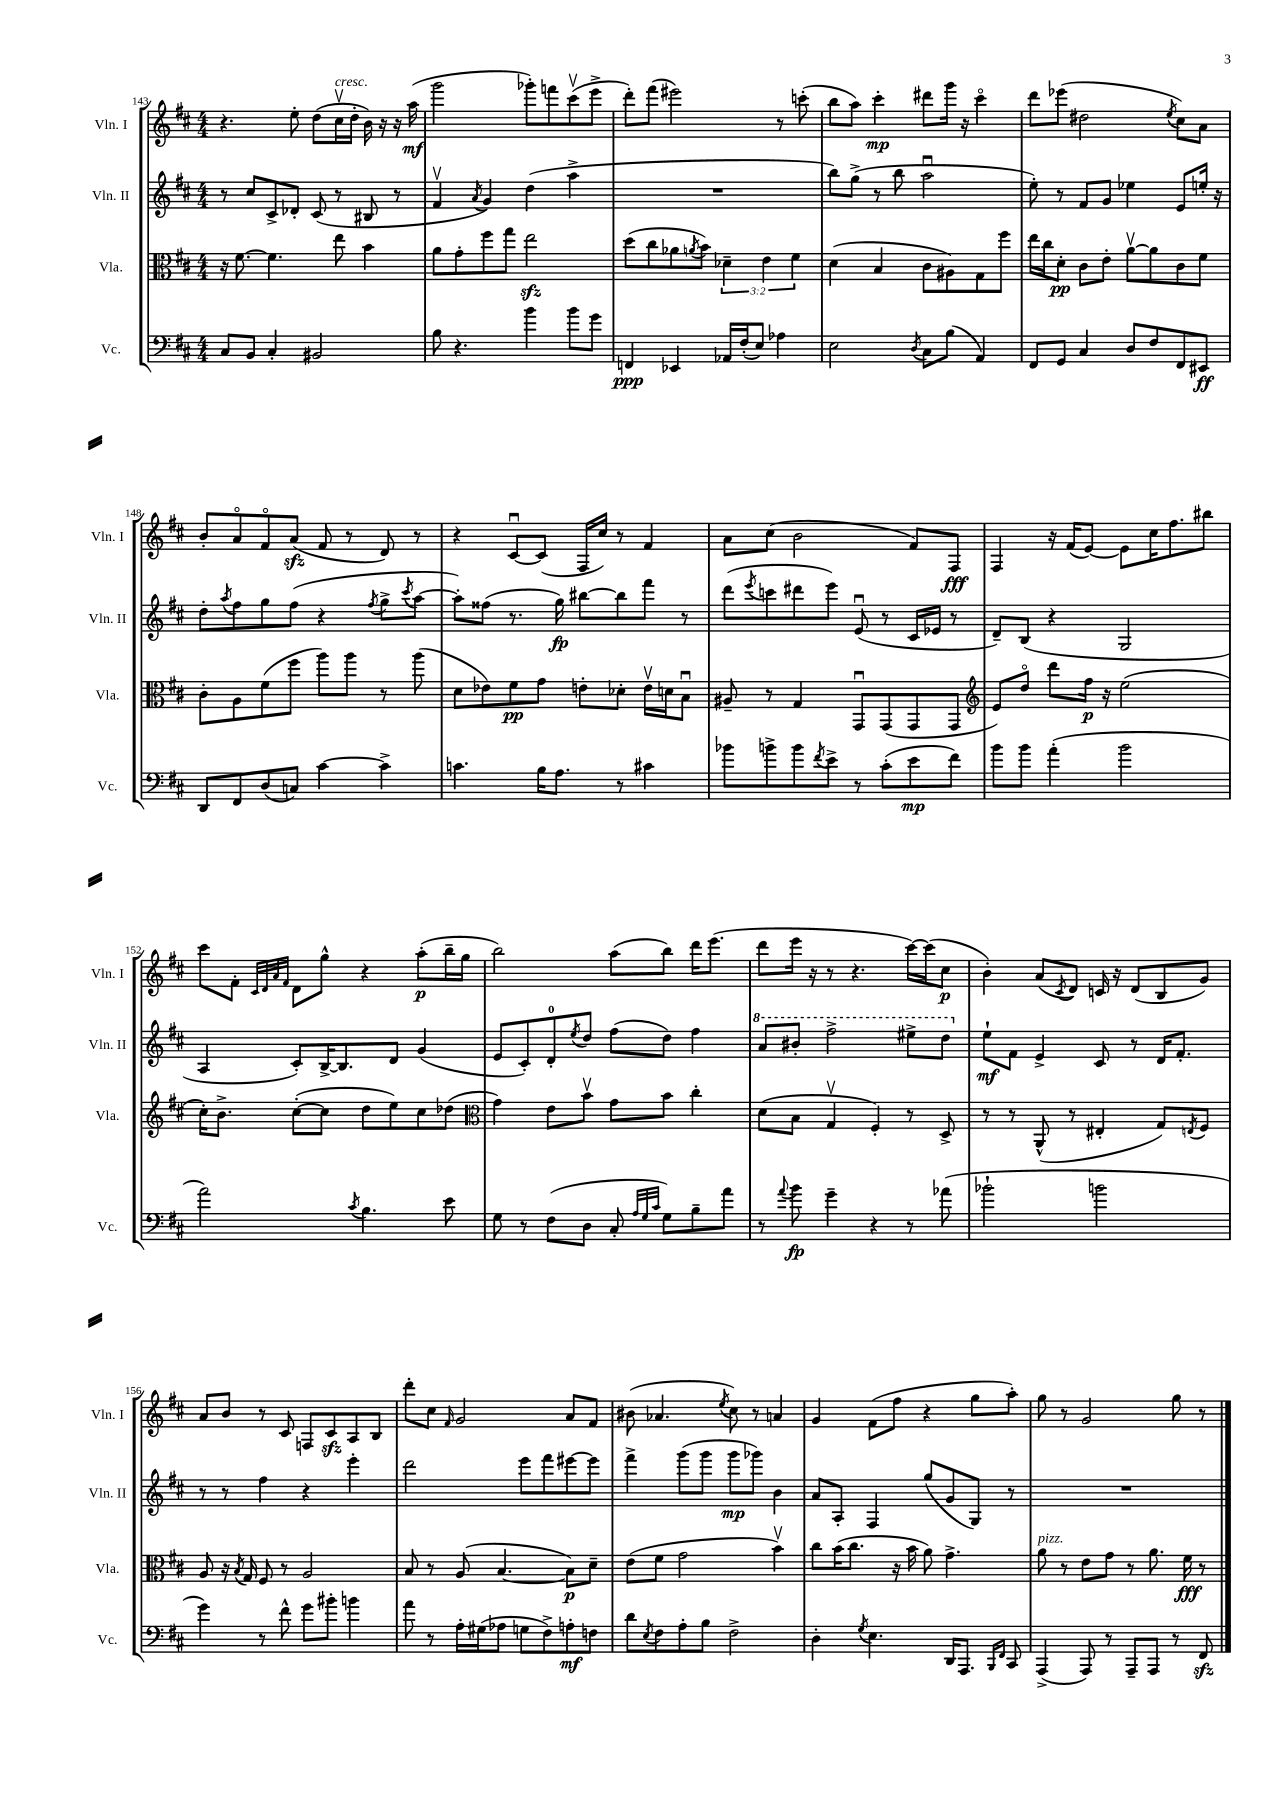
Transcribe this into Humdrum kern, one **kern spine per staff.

**kern	**dynam	**kern	**dynam	**kern	**dynam	**kern	**dynam
*part4	*part4	*part3	*part3	*part2	*part2	*part1	*part1
*staff4	*staff4	*staff3	*staff3	*staff2	*staff2	*staff1	*staff1
*I"Vc.	*	*I"Vla.	*	*I"Vln. II	*	*I"Vln. I	*
*I'Vc.	*	*I'Vla.	*	*I'Vln. II	*	*I'Vln. I	*
*clefF4	*	*clefC3	*	*clefG2	*	*clefG2	*
*k[f#c#]	*	*k[f#c#]	*	*k[f#c#]	*	*k[f#c#]	*
*M4/4	*	*M4/4	*	*M4/4	*	*M4/4	*
=143	=143	=143	=143	=143	=143	=143	=143
8C#/L	.	16r	.	8r	.	4.r	.
.	.	[8.f#\	.	.	.	.	.
8BB/J	.	.	.	8cc#/L	.	.	.
4C#'/	.	4.f#\]	.	8c#^/	.	.	.
.	.	.	.	8d-X'/J	.	8ee'\	.
2BB#X/	.	.	.	(8c#/	.	(8dd\L	.
!	!	!	!	!	!	!LO:TX:a:i:t=cresc.	!
.	.	8ee\	.	8r	.	16cc#v\L	.
.	.	.	.	.	.	16dd'\JJ	.
.	.	4b\	.	8B#X/	.	16b\)	.
.	.	.	.	.	.	16r	.
.	.	.	.	8r	.	16r	.
.	.	.	.	.	.	(16aa\	mf
=144	=144	=144	=144	=144	=144	=144	=144
8B\	.	8a\L	.	4f#v/	.	2ggg\	.
4.r	.	8g'\	.	.	.	.	.
.	.	.	.	8qa/	.	.	.
.	.	8ff#\	.	4g/)	.	.	.
.	.	8gg\J	.	.	.	.	.
4b\	.	2eezz\	.	(4dd\	.	8ggg-X'\L)	.
.	.	.	.	.	.	8fffn\	.
8b\L	.	.	.	4aa^\	.	(8ccc#v\	.
8g\J	.	.	.	.	.	8eee^\J	.
=145	=145	=145	=145	=145	=145	=145	=145
4FFn/	ppp	(8dd\L	.	1r	.	8ddd'\L)	.
.	.	8cc#\	.	.	.	(8fff#\J	.
4EE-X/	.	8a-X\	.	.	.	2eee#X\)	.
.	.	8qan/	.	.	.	.	.
.	.	8b\J)	.	.	.	.	.
16AA-X/LL	.	6d-X~\	.	.	.	.	.
(16F#'/J	.	.	.	.	.	.	.
8E/J)	.	.	.	.	.	.	.
.	.	6e\	.	.	.	.	.
4A-X\	.	.	.	.	.	8r	.
.	.	6f#\	.	.	.	.	.
.	.	.	.	.	.	(8cccn'\	.
=146	=146	=146	=146	=146	=146	=146	=146
2E\	.	(4d\	.	8bb\L)	.	8bb\L	.
.	.	.	.	(8gg^\J	.	8aa\J)	.
.	.	4B/	.	8r	.	4ccc#'\	mp
.	.	.	.	8bb\	.	.	.
8qD/	.	.	.	.	.	.	.
8C#\L	.	8c#\L	.	2aau\	.	8ddd#X\L	.
(8B\J	.	8A#X\)	.	.	.	16ggg\Jk	.
.	.	.	.	.	.	16r	.
4AA/)	.	8G\	.	.	.	4ccc#\	.
.	.	8ff#\J	.	.	.	.	.
=147	=147	=147	=147	=147	=147	=147	=147
8FF#/L	.	16ee\LL	.	8ee'\)	.	8ddd\L	.
.	.	16cc#\J	.	.	.	.	.
8GG/J	.	8d'\J	pp	8r	.	(8eee-X\J	.
4C#/	.	8c#\L	.	8f#/L	.	2dd#X\	.
.	.	8e'\J	.	8g/J	.	.	.
8D/L	.	[8av\L	.	4ee-X\	.	.	.
8F#/	.	8a\]	.	.	.	.	.
.	.	.	.	.	.	8qee/	.
8FF#/	.	8c#\	.	8e/L	.	8cc#\L)	.
8EE#X/J	ff	8f#\J	.	16een'/Jk	.	8a\J	.
.	.	.	.	16r	.	.	.
!!LO:LB:g=z
=148	=148	=148	=148	=148	=148	=148	=148
8DD/L	.	8c#'\L	.	8dd'\L	.	8b'/L	.
.	.	.	.	8qaa/	.	.	.
8FF#/	.	8A\	.	8ff#\	.	8a/	.
(8D/	.	(8f#\	.	8gg\	.	8f#/	.
8Cn/J)	.	8ff#\J	.	(8ff#\J	.	(8azz/J	.
[4c#\	.	8aa\L)	.	4r	.	8f#/	.
.	.	8aa\J	.	.	.	8r	.
.	.	.	.	8qff#/	.	.	.
4c#^\]	.	8r	.	8gg^\L	.	8d/)	.
.	.	.	.	8qccc#/	.	.	.
.	.	(8aa\	.	[8aa\J	.	8r	.
=149	=149	=149	=149	=149	=149	=149	=149
4.cn\	.	8d\L	.	8aa'\L])	.	4r	.
.	.	8e-X\)	.	(8ff##X\J	.	.	.
.	.	8f#\	pp	8.r	.	[8c#u/L	.
16B\KL	.	8g\J	.	.	.	(8c#/J]	.
8.A\J	.	.	.	16gg\)	fp	.	.
.	.	8en'\L	.	[8bb#X\L	.	16F#/LL	.
.	.	.	.	.	.	16cc#/JJ)	.
8r	.	8d-X'\J	.	8bb#\]	.	8r	.
4c#X\	.	16ev\LL	.	8fff#\J	.	4f#/	.
.	.	16dn\J	.	.	.	.	.
.	.	8Bu\J	.	8r	.	.	.
=150	=150	=150	=150	=150	=150	=150	=150
8b-X\L	.	8A#X~/	.	(8ddd\L	.	8a\L	.
.	.	.	.	8qeee/	.	.	.
8bn^\	.	8r	.	8cccn\	.	(8cc#\J	.
8b\	.	4G/	.	8ddd#X\	.	2b\	.
8qf#/	.	.	.	.	.	.	.
8e^\J	.	.	.	8eee\J)	.	.	.
8r	.	8GGu/L	.	(8eu/	.	.	.
(8c#'\L	.	(8GG/	.	8r	.	.	.
8e\	mp	8GG/	.	16c#/LL	.	8f#/L)	.
.	.	.	.	16e-X/JJ	.	.	.
8f#\J)	.	8GG/J	.	8r	.	8F#/J	fff
=151	=151	=151	=151	=151	=151	=151	=151
*	*	*clefG2	*	*	*	*	*
8b\L	.	8e/L)	.	8d~/L)	.	4F#/	.
8b\J	.	8dd/J	.	(8B/J	.	.	.
(4a'\	.	8ddd\L	.	4r	.	16r	.
.	.	.	.	.	.	(16f#/KL	.
.	.	16ff#\Jk	p	.	.	[8e/J)	.
.	.	16r	.	.	.	.	.
2b\	.	(2ee\	.	2G/	.	8e\L]	.
.	.	.	.	.	.	16cc#\K	.
.	.	.	.	.	.	8.ff#\	.
.	.	.	.	.	.	8bb#X\J	.
!!LO:LB:g=z
=152	=152	=152	=152	=152	=152	=152	=152
2a\)	.	16cc#'\KL)	.	4A/	.	8ccc#\L	.
.	.	8.b^\J	.	.	.	.	.
.	.	.	.	.	.	8f#'\J	.
.	.	.	.	.	.	32qqc#/LLL	.
.	.	.	.	.	.	32qqd/	.
.	.	.	.	.	.	32qqa/	.
.	.	.	.	.	.	32qqf#/JJJ	.
.	.	([8cc#'\L	.	8c#'/L)	.	8d\L	.
.	.	8cc#\J]	.	[16B^/K	.	8gg^^\J	.
.	.	.	.	8.B/]	.	.	.
8qc#/	.	.	.	.	.	.	.
4.B\	.	8dd\L	.	.	.	4r	.
.	.	8ee\)	.	8d/J	.	.	.
.	.	8cc#\	.	(4g/	.	(8aa'\L	p
8e\	.	(8dd-X\J	.	.	.	16bb~\L	.
.	.	.	.	.	.	16gg\JJ	.
=153	=153	=153	=153	=153	=153	=153	=153
*	*	*clefC3	*	*	*	*	*
8G\	.	4g\)	.	8e/L	.	2bb\)	.
8r	.	.	.	8c#'/)	.	.	.
(8F#\L	.	8e\L	.	8d'/	.	.	.
.	.	.	.	8qee/	.	.	.
8D\J	.	8bv\J	.	8dd/J	.	.	.
8C#'/	.	8g\L	.	(8ff#\L	.	(8aa\L	.
32qqA/LLL	.	.	.	.	.	.	.
32qqG/	.	.	.	.	.	.	.
32qqc#/JJJ	.	.	.	.	.	.	.
8G\L)	.	8b\J	.	8dd\J)	.	8bb\J)	.
8B~\	.	4cc#'\	.	4ff#\	.	16ddd\KL	.
.	.	.	.	.	.	(8.eee\J	.
8a\J	.	.	.	.	.	.	.
=154	=154	=154	=154	=154	=154	=154	=154
*	*	*	*	*8va	*	*	*
8r	.	(8d\L	.	8aa/L	.	8ddd\L	.
8qqa/	.	.	.	.	.	.	.
8b\	fp	8B\J	.	8bb#X'/J	.	16eee\Jk	.
.	.	.	.	.	.	16r	.
4g~\	.	4Gv/	.	2fff#^\	.	8r	.
.	.	.	.	.	.	4.r	.
4r	.	4F#'/)	.	.	.	.	.
8r	.	8r	.	8eee#X^\L	.	[16ccc#\LL)	.
.	.	.	.	.	.	(16ccc#\J]	.
(8a-X\	.	8D^/	.	8ddd\J	.	8cc#\J	p
=155	=155	=155	=155	=155	=155	=155	=155
*	*	*	*	*X8va	*	*	*
2b-X`\	.	8r	.	8ee`\L	mf	4b'\)	.
.	.	8r	.	8f#\J	.	.	.
.	.	(8AA^^/	.	4e^/	.	(8a/L	.
.	.	.	.	.	.	8qc#/	.
.	.	8r	.	.	.	8d/J)	.
2bn\	.	4E#X'/	.	8c#/	.	16cn/	.
.	.	.	.	.	.	16r	.
.	.	.	.	8r	.	(8d/L	.
.	.	8G/L)	.	16d/KL	.	8B/	.
.	.	.	.	8.f#'/J	.	.	.
.	.	8qEn/	.	.	.	.	.
.	.	8F#/J	.	.	.	8g/J)	.
!!LO:LB:g=z
=156	=156	=156	=156	=156	=156	=156	=156
4g\)	.	8A/	.	8r	.	8a/L	.
.	.	16r	.	8r	.	8b/J	.
.	.	8qB/	.	.	.	.	.
.	.	16G/	.	.	.	.	.
8r	.	8F#/	.	4ff#\	.	8r	.
8f#^^\	.	8r	.	.	.	8c#/	.
8g\L	.	2A/	.	4r	.	8Fn/L	.
8b#X'\J	.	.	.	.	.	8c#zz/	.
4bn\	.	.	.	4eee'\	.	8A/	.
.	.	.	.	.	.	8B/J	.
=157	=157	=157	=157	=157	=157	=157	=157
8a\	.	8B/	.	2ddd\	.	8ddd'\L	.
8r	.	8r	.	.	.	8cc#\J	.
.	.	.	.	.	.	16qqf#/	.
16A'\LL	.	(8A/	.	.	.	2g/	.
(16G#X\J	.	.	.	.	.	.	.
8A-X\J	.	[4.B/	.	.	.	.	.
8Gn\L	.	.	.	8eee\L	.	.	.
8F#^\)	.	.	.	8fff#\	.	.	.
8An'\	mf	8B\L])	p	[8eee#X\	.	8a/L	.
8Fn\J	.	8d~\J	.	8eee#\J]	.	8f#/J	.
=158	=158	=158	=158	=158	=158	=158	=158
8d\L	.	(8e\L	.	4fff#^\	.	(8b#X\	.
8qE/	.	.	.	.	.	.	.
8F#\	.	8f#\J	.	.	.	4.a-X/	.
8A'\	.	2g\	.	(8ggg\L	.	.	.
8B\J	.	.	.	8ggg\J	.	.	.
.	.	.	.	.	.	8qee/	.
2F#^\	.	.	.	8ggg\L	mp	8cc#\)	.
.	.	.	.	8ggg-X\J)	.	8r	.
.	.	4bv\)	.	4b\	.	4an/	.
=159	=159	=159	=159	=159	=159	=159	=159
4D'\	.	8cc#\L	.	8a/L	.	4g/	.
.	.	(16b\K	.	8A'/J	.	.	.
.	.	8.cc#\J	.	.	.	.	.
8qG/	.	.	.	.	.	.	.
4.E\	.	.	.	4F#/	.	(8f#\L	.
.	.	16r	.	.	.	8ff#\J	.
.	.	16b\	.	.	.	.	.
.	.	8a\)	.	(8gg/L	.	4r	.
16DD/KL	.	4.g^\	.	8g/	.	.	.
8.AAA/J	.	.	.	.	.	.	.
.	.	.	.	8G/J)	.	8gg\L	.
16qqBBB/LL	.	.	.	.	.	.	.
16qqFF#/JJ	.	.	.	.	.	.	.
8CC#/	.	.	.	8r	.	8aa'\J)	.
=160	=160	=160	=160	=160	=160	=160	=160
!	!	!LO:TX:a:i:t=pizz.	!	!	!	!	!
(4AAA^/	.	8a\	.	1r	.	8gg\	.
.	.	8r	.	.	.	8r	.
8AAA/)	.	8e\L	.	.	.	2g/	.
8r	.	8g\J	.	.	.	.	.
8AAA~/L	.	8r	.	.	.	.	.
8AAA/J	.	8.a\	.	.	.	.	.
8r	.	.	.	.	.	8gg\	.
.	.	16f#\	fff	.	.	.	.
8FF#zz/	.	8r	.	.	.	8r	.
==	==	==	==	==	==	==	==
*-	*-	*-	*-	*-	*-	*-	*-
